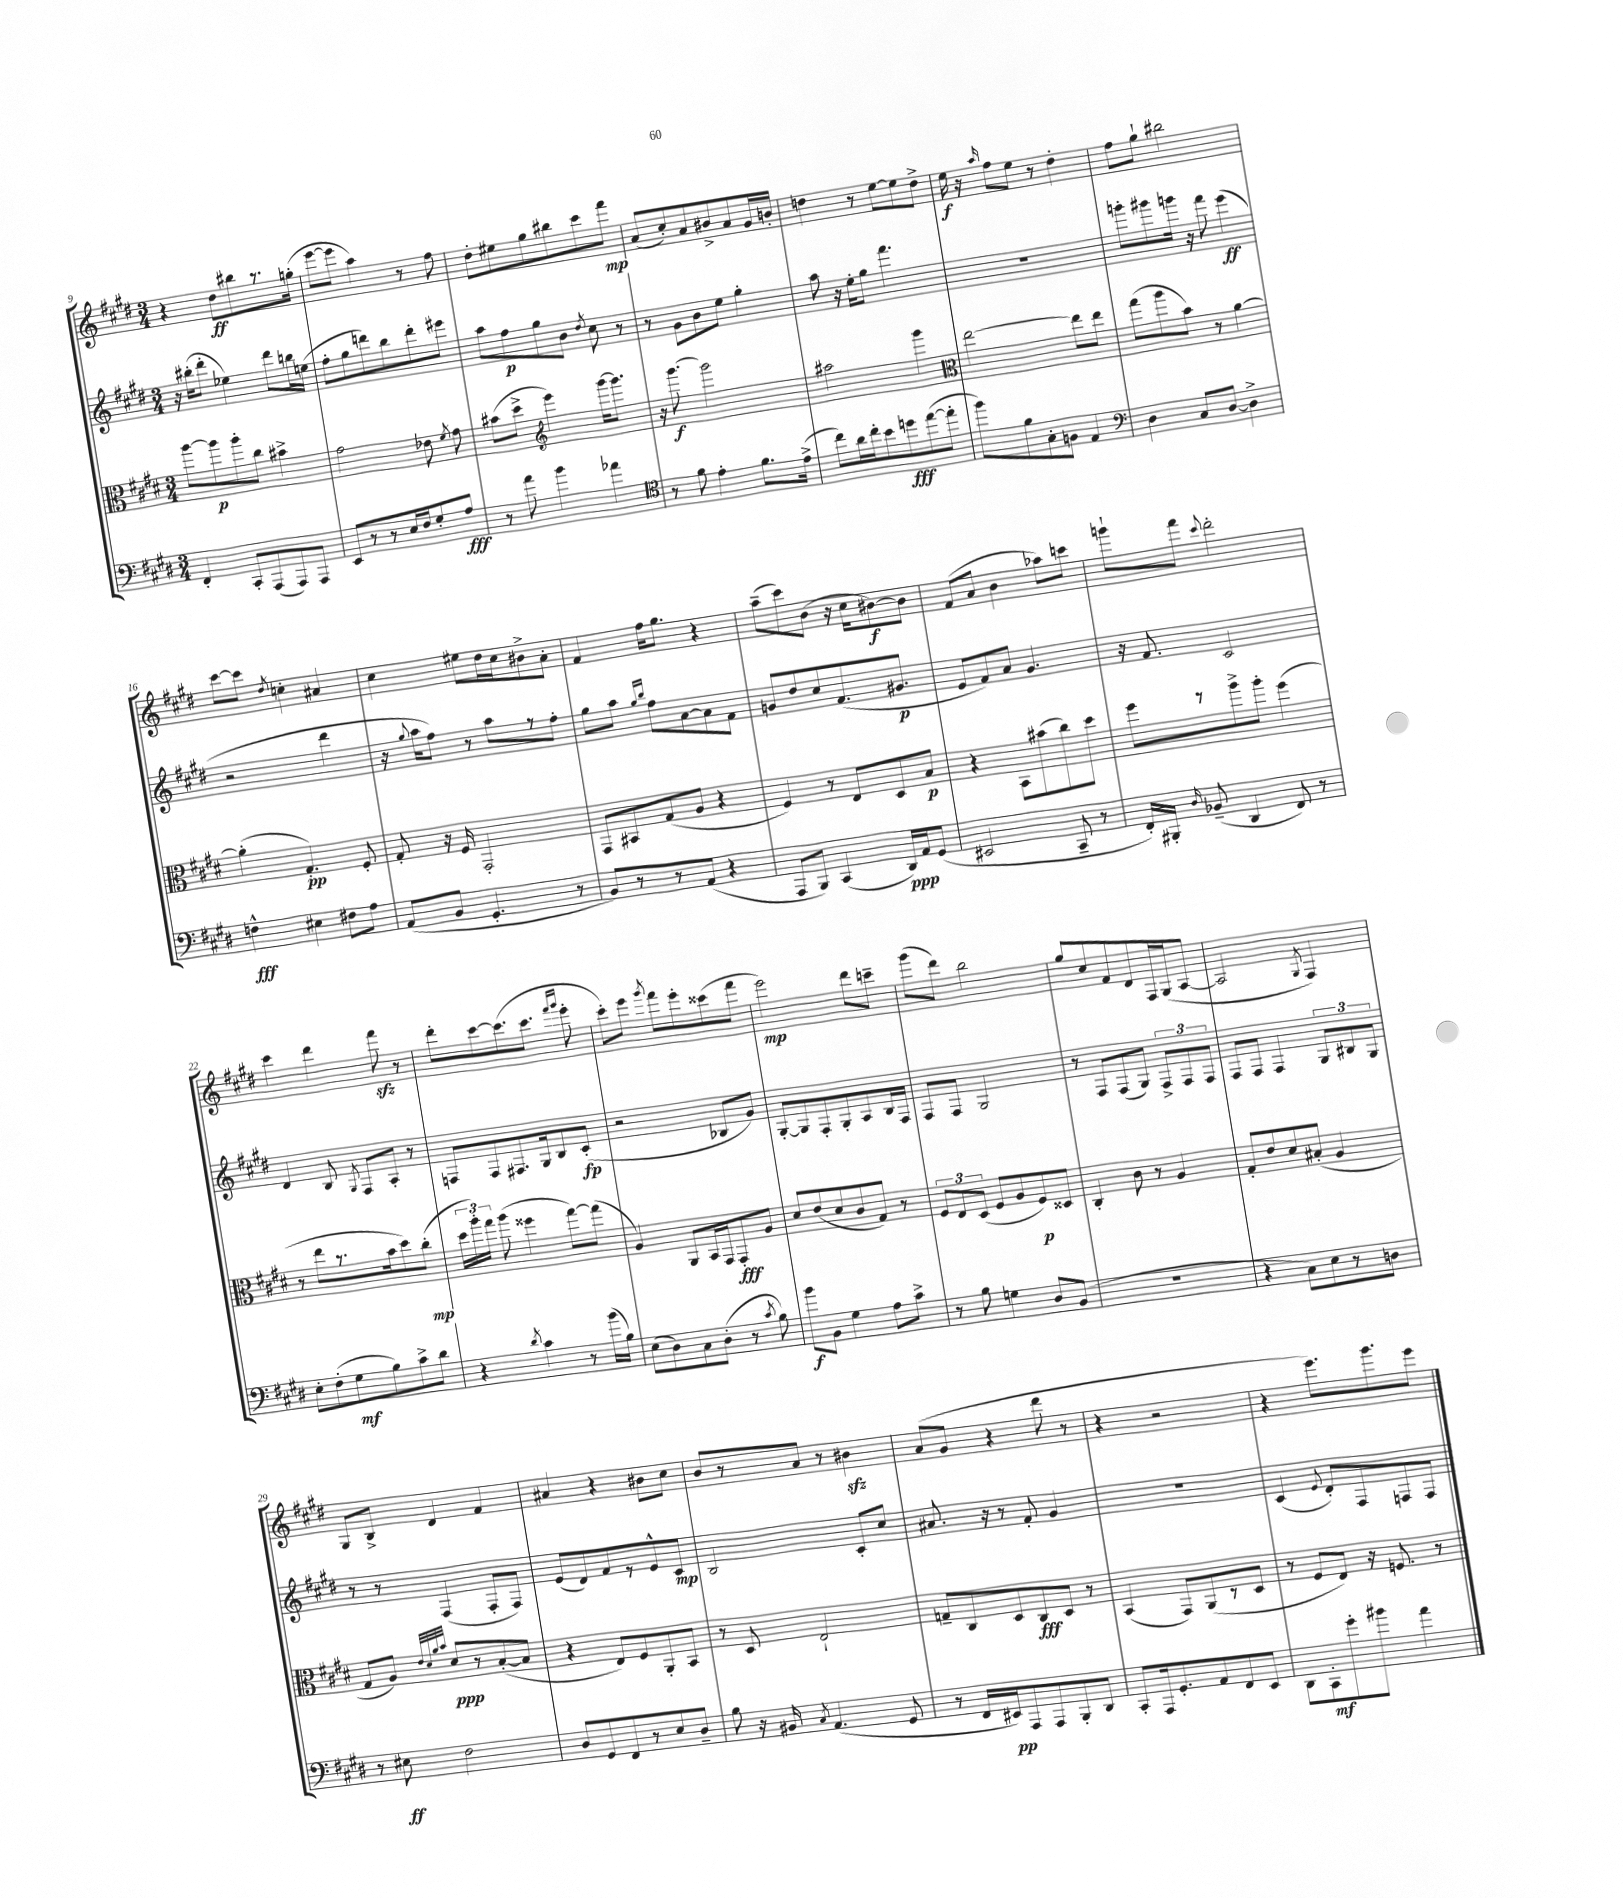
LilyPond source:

<<
\new StaffGroup <<
\new Staff = "s0" {
    \clef treble \key e \major \numericTimeSignature \time 3/4
    \autoBeamOff r4 dis''8[\ff bis''8 r8. g''16]-.( |
    e'''8[~ e'''8] a''4) r8 fis''8 |
    dis''8[-. eis''8 gis''8 bis''8 cis'''8 fis'''8]\mp |
    a'8[( cis''8-.) a'8 bis'8-> a'8 gis'16 b'16]-. |
    d''4 r8 e''8[~ e''8 d''8]-> |
    e''16\f r16 \grace { a''16 } fis''8[ e''8] r8 dis''4-. |
    fis''8[ gis''8]-! bis''2 |
    cis'''8[~ cis'''8] \acciaccatura { dis''8 } c''4-. ais'4 |
    cis''4 eis''8[ dis''16 cis''16 bis'8-> a'8]-. |
    fis'4 fis''16[ gis''8.] r4 |
    a''8[--( cis'''8) b'8]( r16 cis''16[ bis'8~\f) bis'8] |
    fis'8[( a'8] b'4 aes''8[) c'''8] |
    g'''8[-! fis'''8] \appoggiatura { cis'''8 } dis'''2-. |
    cis'''4 dis'''4 fis'''8\sfz r8 |
    dis'''8[-. cis'''8~ cis'''8.( cis'''8.] \grace { fis'''16[ gis'''16] } e'''8-. |
    cis'''8[-.) e'''8] \acciaccatura { gis'''8 } fis'''8[ e'''8-. cisis'''8( fis'''8] |
    e'''2\mp) dis'''8[ c'''8]-- |
    gis'''8[( dis'''8]) b''2 |
    gis''8[ cis''8 fis'8 dis'8 fis16 gis16( a8]~ |
    a2 \acciaccatura { gis8 } fis4) |
    gis8[ b8]-> dis'4 fis'4 |
    ais'4 r4 bis'8[ cis''8] |
    b'8[ r8 a'8] r8 bis'4\sfz |
    a'8[( gis'8] r4 dis'''8 r8 |
    r4 r2 |
    r4 e'''8.[) gis'''8. e'''8] \bar "|." |
}
\new Staff = "s1" {
    \clef treble \key e \major \numericTimeSignature \time 3/4
    \autoBeamOff r16 bis''16[-.( dis'''8]-. ees''4) dis'''8[ b''16 e''16]( |
    fis''8[-. gis''8 d'''8) b''8 d'''8-. eis'''8] |
    a''8[ fis''8\p gis''8 b'8] \acciaccatura { dis''8 } cis''8 r8 |
    r8 gis'8[ b'8 e''8] gis''4-. |
    a''8 r16 e''16[-. gis''8] fis'''4. |
    R2. |
    g'''8[-. gis'''8 g'''16] r16 fis'''8 e'''4\ff( |
    r2 dis'''4 |
    r16 \appoggiatura { gis''8 } a''16[ fis''8]) r8 a''8[ r8 fis''8]-. |
    gis''8[ a''8] \grace { gis''16[ b''16] } fis''8[ a'8~ a'8 fis'8] |
    g'8[ dis''8 cis''8 fis'8.( gis'8.]\p |
    e'8[ fis'8) a'8] gis'4. |
    r16 fis'8. cis'2 |
    dis'4 b8 \acciaccatura { gis8 } fis8[ a8]-. r8 |
    f8[ f8 fis8. gis16 b8 cis'8]-.\fp( |
    r2 bes8[ gis'8]) |
    gis8[~-. gis8 fis8-. gis8-. a8 b16 fis16] |
    fis8[ fis8] gis2 |
    r8 fis8[ fis8( gis8]) \tuplet 3/2 { fis8[-> fis8 fis8] } |
    fis8[ fis8] fis4 \tuplet 3/2 { gis8[ bis8 gis8] } |
    r8 r8 fis4( fis8[-. fis8]) |
    e'8[( dis'8) fis'8 r8 e'8-^ cis'8]\mp |
    b2 cis'8[-. cis''8] |
    ais'8. r16 r8 fis'8-. gis'4 |
    R2. |
    cis'4( \appoggiatura { e'8 } dis'8[-.) fis8 f8 f8] \bar "|." |
}
\new Staff = "s2" {
    \clef alto \key e \major \numericTimeSignature \time 3/4
    \autoBeamOff a''8[~ a''8\p a''8-. cis''8] bis'4-> |
    gis'2 ees'8 \acciaccatura { fis'8 } gis'8 |
    bis'8[( dis''8]-> \clef treble e'''4) gis'''16[~ gis'''8.] |
    r16 gis'''8.~\f gis'''2 |
    ais''2 gis'''4 |
    \clef alto e''2~ e''8[ e''8] |
    gis''8[( a''8 b'8]) r8 a'4~ |
    a'4-.( gis4.-.\pp) fis8-. |
    gis8-. r16 fis16 gis,2-. |
    gis,8[ bis,8 gis8( a8] r4 |
    fis4) r8 e8[ dis8 b8]\p |
    r4 b,8[ bis'8( cis''8) dis''8] |
    fis''8[ r8 a''8-> a''8]-. fis''4( |
    r8 e''8[ r8. b'16 dis''8) cis''8]-.\mp( |
    \tuplet 3/2 { dis''16[ a''16-.) gis''16] } a''8( fisis''4 gis''8[~) gis''8]( |
    a4) a,8[ b,16 gis,16 gis,8-.\fff a8] |
    dis'8[ e'8( dis'8 cis'8 gis8]) r8 |
    \tuplet 3/2 { fis8[ e8 dis8]( } fis8[ a8 fis8\p) disis8] |
    cis4-. cis'8 r8 a4 |
    gis8[-. e'8 dis'8 bis8]-.( a4 |
    gis8[ a8]) \grace { e'32[ dis'32 a'32 b'32] } dis'8[\ppp r8 b8~-.( b8] |
    r4 e8[) fis8 a,8-. b,8] |
    r8 dis8 e2-! |
    g8[-- cis8 dis8 cis8\fff dis8] r8 |
    b,4( gis,8[) a,8( r8 dis8] |
    r8 fis8[ e8]) r16 f8. r8 \bar "|." |
}
\new Staff = "s3" {
    \clef bass \key e \major \numericTimeSignature \time 3/4
    \autoBeamOff fis,4-. cis,8[-. a,,8( a,,8) a,,8] |
    e,8[ r8 r8 e16 fis16 gis8-. a8]\fff |
    r8 a'8 b'4 aes'4 |
    \clef tenor r8 fis'8 e'4-. fis'8.[ e'16]->( |
    cis''8[) a'16 cis''16-. b'8 d''8\fff e''8~( e''8]-. |
    fis''8[) fis'8 gis8-. f8] e4 |
    \clef bass dis4 cis8[ dis8]~ dis4-> |
    f4-^\fff eis4 fis8[ a8] |
    a,8[( b,8] gis,4.-. r8 |
    b,8[) r8 r8 a,8]( r4 |
    a,,8[ b,,8]) cis,4( dis,16[\ppp) a,16 gis,8]( |
    eis,2 cis,8-- r8 |
    fis,16[-.) bis,,16]-. \grace { dis16 } bes,8--( dis,4 fis,8) r8 |
    e8[-. fis8-.( gis8\mf b8) cis'8-> dis'8] |
    r4 \acciaccatura { dis'8 } cis'4 r8 b'16[( b16]) |
    e8[( dis8) cis8 dis8]-.( r8 \acciaccatura { cis'8 } b8) |
    b'8[\f b,8] gis4 a8[ cis'8]-> |
    r8 b8 g4 dis8[ b,8]( |
    R2. |
    r4 cis8[) e8 r8 d8] |
    r8 eis8\ff fis2 |
    dis8[ gis,8 fis,8 r8 e8 dis8]-- |
    b8 r16 bis,16 \acciaccatura { cis8 } a,4.( gis,8 |
    r8 fis,16[ eis,16\pp) a,,8 a,,8 b,,8-. dis,8] |
    cis,8[-. a,,16 gis,8.-. a,8 fis,8 e,8] |
    dis,8[ cis,8-.\mf gis'8-. bis'8] a'4 \bar "|." |
}
>>
>>
\layout { \context { \Score currentBarNumber = #9 } }
